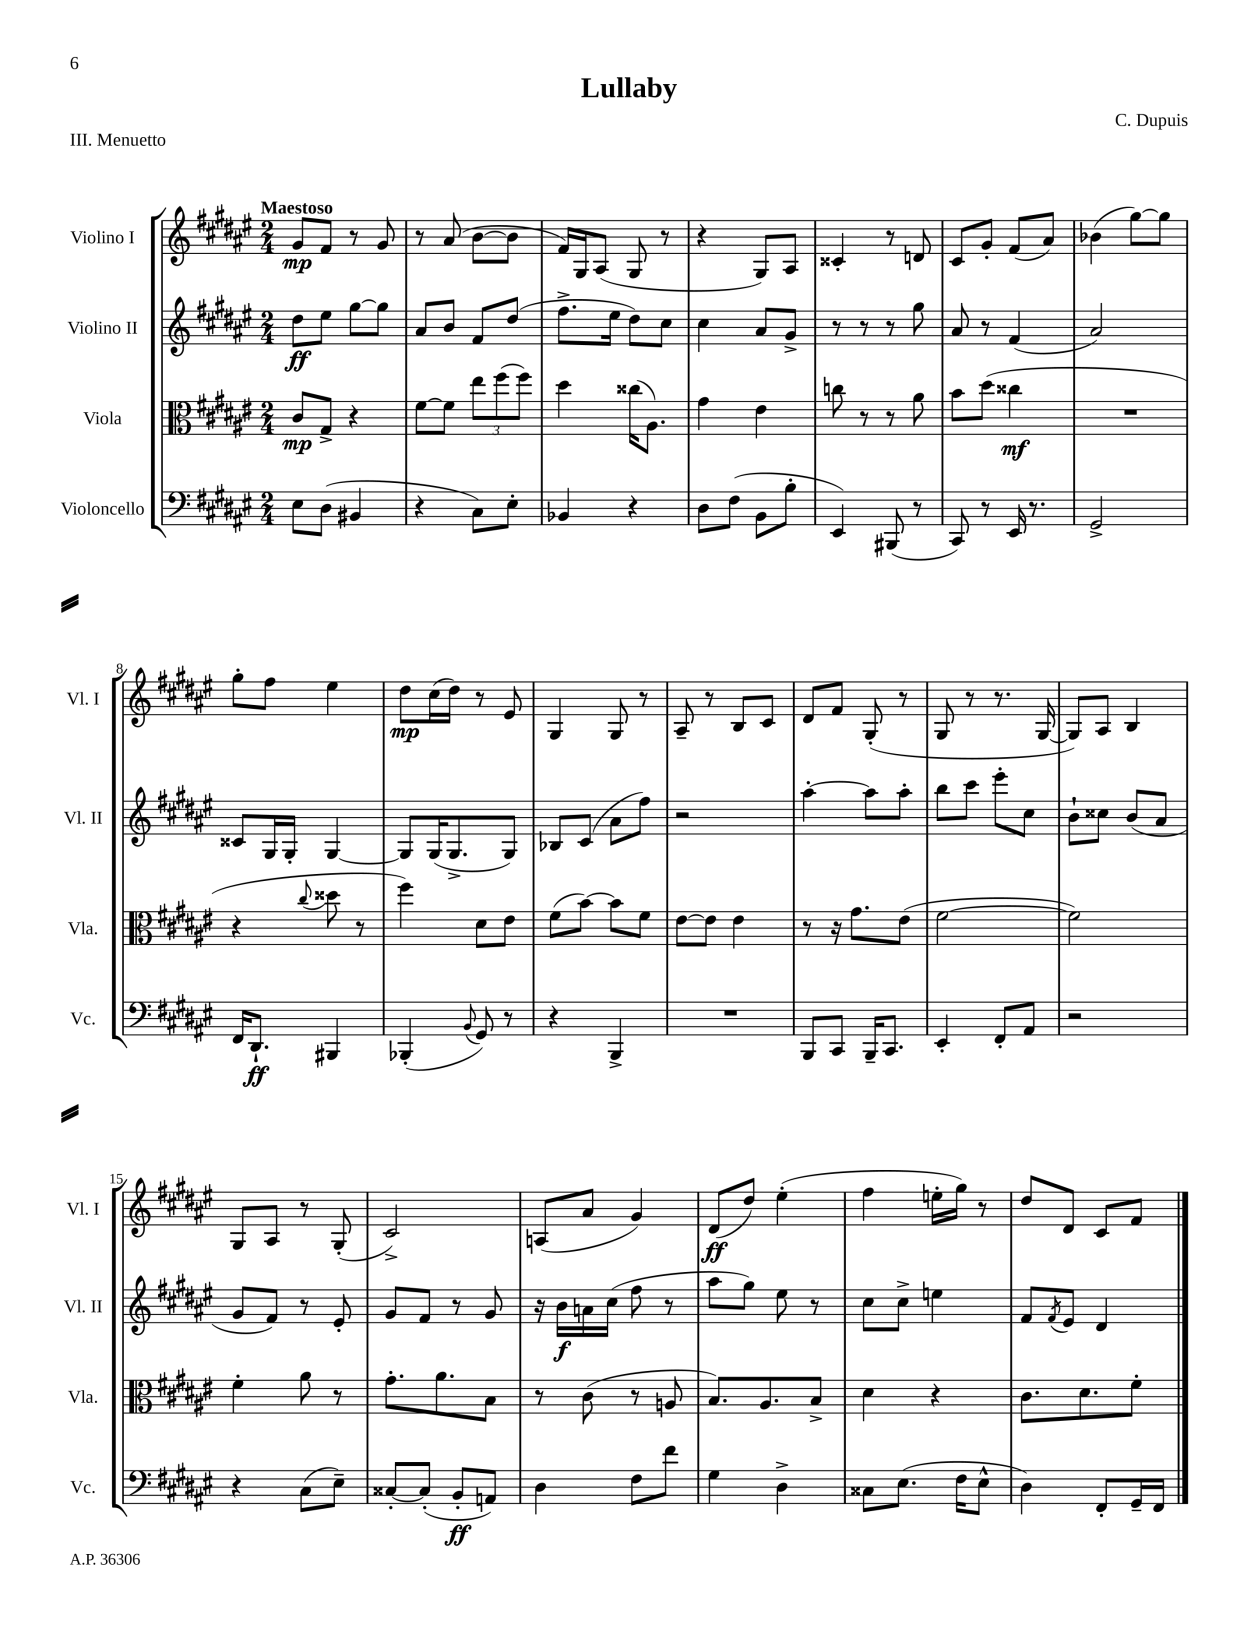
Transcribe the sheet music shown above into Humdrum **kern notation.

**kern	**dynam	**kern	**dynam	**kern	**dynam	**kern	**dynam
*part4	*part4	*part3	*part3	*part2	*part2	*part1	*part1
*staff4	*staff4	*staff3	*staff3	*staff2	*staff2	*staff1	*staff1
*I"Violoncello	*	*I"Viola	*	*I"Violino II	*	*I"Violino I	*
*I'Vc.	*	*I'Vla.	*	*I'Vl. II	*	*I'Vl. I	*
*clefF4	*	*clefC3	*	*clefG2	*	*clefG2	*
*k[f#c#g#d#a#e#]	*	*k[f#c#g#d#a#e#]	*	*k[f#c#g#d#a#e#]	*	*k[f#c#g#d#a#e#]	*
*M2/4	*	*M2/4	*	*M2/4	*	*M2/4	*
=1	=1	=1	=1	=1	=1	=1	=1
!	!	!	!	!	!	!LO:TX:a:B:t=Maestoso	!
8E#\L	.	8c#/L	mp	8dd#\L	ff	8g#/L	mp
(8D#\J	.	8G#^/J	.	8ee#\J	.	8f#/J	.
4BB#X/	.	4r	.	[8gg#\L	.	8r	.
.	.	.	.	8gg#\J]	.	8g#/	.
=2	=2	=2	=2	=2	=2	=2	=2
4r	.	[8f#\L	.	8a#/L	.	8r	.
.	.	8f#\J]	.	8b/J	.	(8a#/	.
8C#\L)	.	12ee#\L	.	8f#/L	.	[8b\L	.
.	.	(12ff#\	.	.	.	.	.
8E#'\J	.	.	.	(8dd#/J	.	8b\J]	.
.	.	12ff#\J)	.	.	.	.	.
=3	=3	=3	=3	=3	=3	=3	=3
4BB-X/	.	4dd#\	.	8.ff#^\L	.	16f#/LL)	.
.	.	.	.	.	.	16G#/J	.
.	.	.	.	.	.	(8A#/J	.
.	.	.	.	16ee#\Jk	.	.	.
4r	.	(16cc##X\KL	.	8dd#\L)	.	8G#/	.
.	.	8.A#\J)	.	.	.	.	.
.	.	.	.	8cc#\J	.	8r	.
=4	=4	=4	=4	=4	=4	=4	=4
8D#\L	.	4g#\	.	4cc#\	.	4r	.
(8F#\J	.	.	.	.	.	.	.
8BB\L	.	4e#\	.	8a#/L	.	8G#/L)	.
8B'\J	.	.	.	8g#^/J	.	8A#/J	.
=5	=5	=5	=5	=5	=5	=5	=5
4EE#/)	.	8ccn\	.	8r	.	4c##X'/	.
.	.	8r	.	8r	.	.	.
(8BBB#X/	.	8r	.	8r	.	8r	.
8r	.	8a#\	.	8gg#\	.	8dn/	.
=6	=6	=6	=6	=6	=6	=6	=6
8CC#/)	.	8b\L	.	8a#/	.	8c#/L	.
8r	.	(8dd#\J	.	8r	.	8g#'/J	.
16EE#/	.	4cc##X\	mf	(4f#/	.	(8f#/L	.
8.r	.	.	.	.	.	.	.
.	.	.	.	.	.	8a#/J)	.
=7	=7	=7	=7	=7	=7	=7	=7
2GG#^/	.	2r	.	2a#/)	.	(4b-X\	.
.	.	.	.	.	.	[8gg#\L)	.
.	.	.	.	.	.	8gg#\J]	.
!!LO:LB:g=z
=8	=8	=8	=8	=8	=8	=8	=8
16FF#/KL	.	4r	.	8c##X/L	.	8gg#'\L	.
8.DD#`/J	ff	.	.	.	.	.	.
.	.	.	.	16G#/L	.	8ff#\J	.
.	.	.	.	16G#'/JJ	.	.	.
.	.	8qqcc#/	.	.	.	.	.
4BBB#X/	.	8dd##X\	.	[4G#/	.	4ee#\	.
.	.	8r	.	.	.	.	.
=9	=9	=9	=9	=9	=9	=9	=9
(4BBB-X'/	.	4ff#\)	.	8G#/L]	.	8dd#\L	mp
.	.	.	.	(16G#/K	.	(16cc#\L	.
.	.	.	.	8.G#^/	.	16dd#\JJ)	.
8qqBB/	.	.	.	.	.	.	.
8GG#/)	.	8d#\L	.	.	.	8r	.
8r	.	8e#\J	.	8G#/J)	.	8e#/	.
=10	=10	=10	=10	=10	=10	=10	=10
4r	.	(8f#\L	.	8B-X/L	.	4G#/	.
.	.	[8b\J)	.	(8c#/J	.	.	.
4BBB^/	.	8b\L]	.	8a#\L	.	8G#/	.
.	.	8f#\J	.	8ff#\J)	.	8r	.
=11	=11	=11	=11	=11	=11	=11	=11
2r	.	[8e#\L	.	2r	.	8A#~/	.
.	.	8e#\J]	.	.	.	8r	.
.	.	4e#\	.	.	.	8B/L	.
.	.	.	.	.	.	8c#/J	.
=12	=12	=12	=12	=12	=12	=12	=12
8BBB/L	.	8r	.	[4aa#'\	.	8d#/L	.
8CC#/J	.	16r	.	.	.	8f#/J	.
.	.	8.g#\L	.	.	.	.	.
16BBB~/KL	.	.	.	8aa#\L]	.	(8G#'/	.
8.CC#/J	.	.	.	.	.	.	.
.	.	(8e#\J	.	8aa#'\J	.	8r	.
=13	=13	=13	=13	=13	=13	=13	=13
4EE#'/	.	[2f#\	.	8bb\L	.	8G#/	.
.	.	.	.	8ccc#\J	.	8r	.
8FF#'/L	.	.	.	8eee#'\L	.	8.r	.
8AA#/J	.	.	.	8cc#\J	.	.	.
.	.	.	.	.	.	[16G#/	.
=14	=14	=14	=14	=14	=14	=14	=14
2r	.	2f#\])	.	8b`\L	.	8G#/L])	.
.	.	.	.	8cc##X\J	.	8A#/J	.
.	.	.	.	(8b/L	.	4B/	.
.	.	.	.	8a#/J	.	.	.
!!LO:LB:g=z
=15	=15	=15	=15	=15	=15	=15	=15
4r	.	4f#'\	.	8g#/L	.	8G#/L	.
.	.	.	.	8f#/J)	.	8A#/J	.
(8C#\L	.	8a#\	.	8r	.	8r	.
8E#~\J)	.	8r	.	8e#'/	.	(8G#'/	.
=16	=16	=16	=16	=16	=16	=16	=16
[8C##X'/L	.	8.g#'\L	.	8g#/L	.	2c#^/)	.
(8C##'/J]	.	.	.	8f#/J	.	.	.
.	.	8.a#\	.	.	.	.	.
8BB'/L	ff	.	.	8r	.	.	.
8AAn/J)	.	8B\J	.	8g#/	.	.	.
=17	=17	=17	=17	=17	=17	=17	=17
4D#\	.	8r	.	16r	.	(8An/L	.
.	.	.	.	16b\LL	f	.	.
.	.	(8c#\	.	16an\	.	8a#/J	.
.	.	.	.	(16cc#\JJ	.	.	.
8F#\L	.	8r	.	8ff#\	.	4g#/)	.
8f#\J	.	8An/	.	8r	.	.	.
=18	=18	=18	=18	=18	=18	=18	=18
4G#\	.	8.B/L)	.	8aa#\L	.	(8d#/L	ff
.	.	.	.	8gg#\J)	.	8dd#/J)	.
.	.	8.A#/	.	.	.	.	.
4D#^\	.	.	.	8ee#\	.	(4ee#'\	.
.	.	8B^/J	.	8r	.	.	.
=19	=19	=19	=19	=19	=19	=19	=19
8C##X\L	.	4d#\	.	8cc#\L	.	4ff#\	.
(8.E#\J	.	.	.	8cc#^\J	.	.	.
.	.	4r	.	4een\	.	16een'\LL	.
16F#\KL	.	.	.	.	.	16gg#\JJ)	.
8E#^^\J	.	.	.	.	.	8r	.
=20	=20	=20	=20	=20	=20	=20	=20
4D#\)	.	8.c#\L	.	8f#/L	.	8dd#/L	.
.	.	.	.	8qf#/	.	.	.
.	.	.	.	8e#/J	.	8d#/J	.
.	.	8.d#\	.	.	.	.	.
8FF#'/L	.	.	.	4d#/	.	8c#/L	.
16GG#~/L	.	8f#'\J	.	.	.	8f#/J	.
16FF#/JJ	.	.	.	.	.	.	.
==	==	==	==	==	==	==	==
*-	*-	*-	*-	*-	*-	*-	*-
